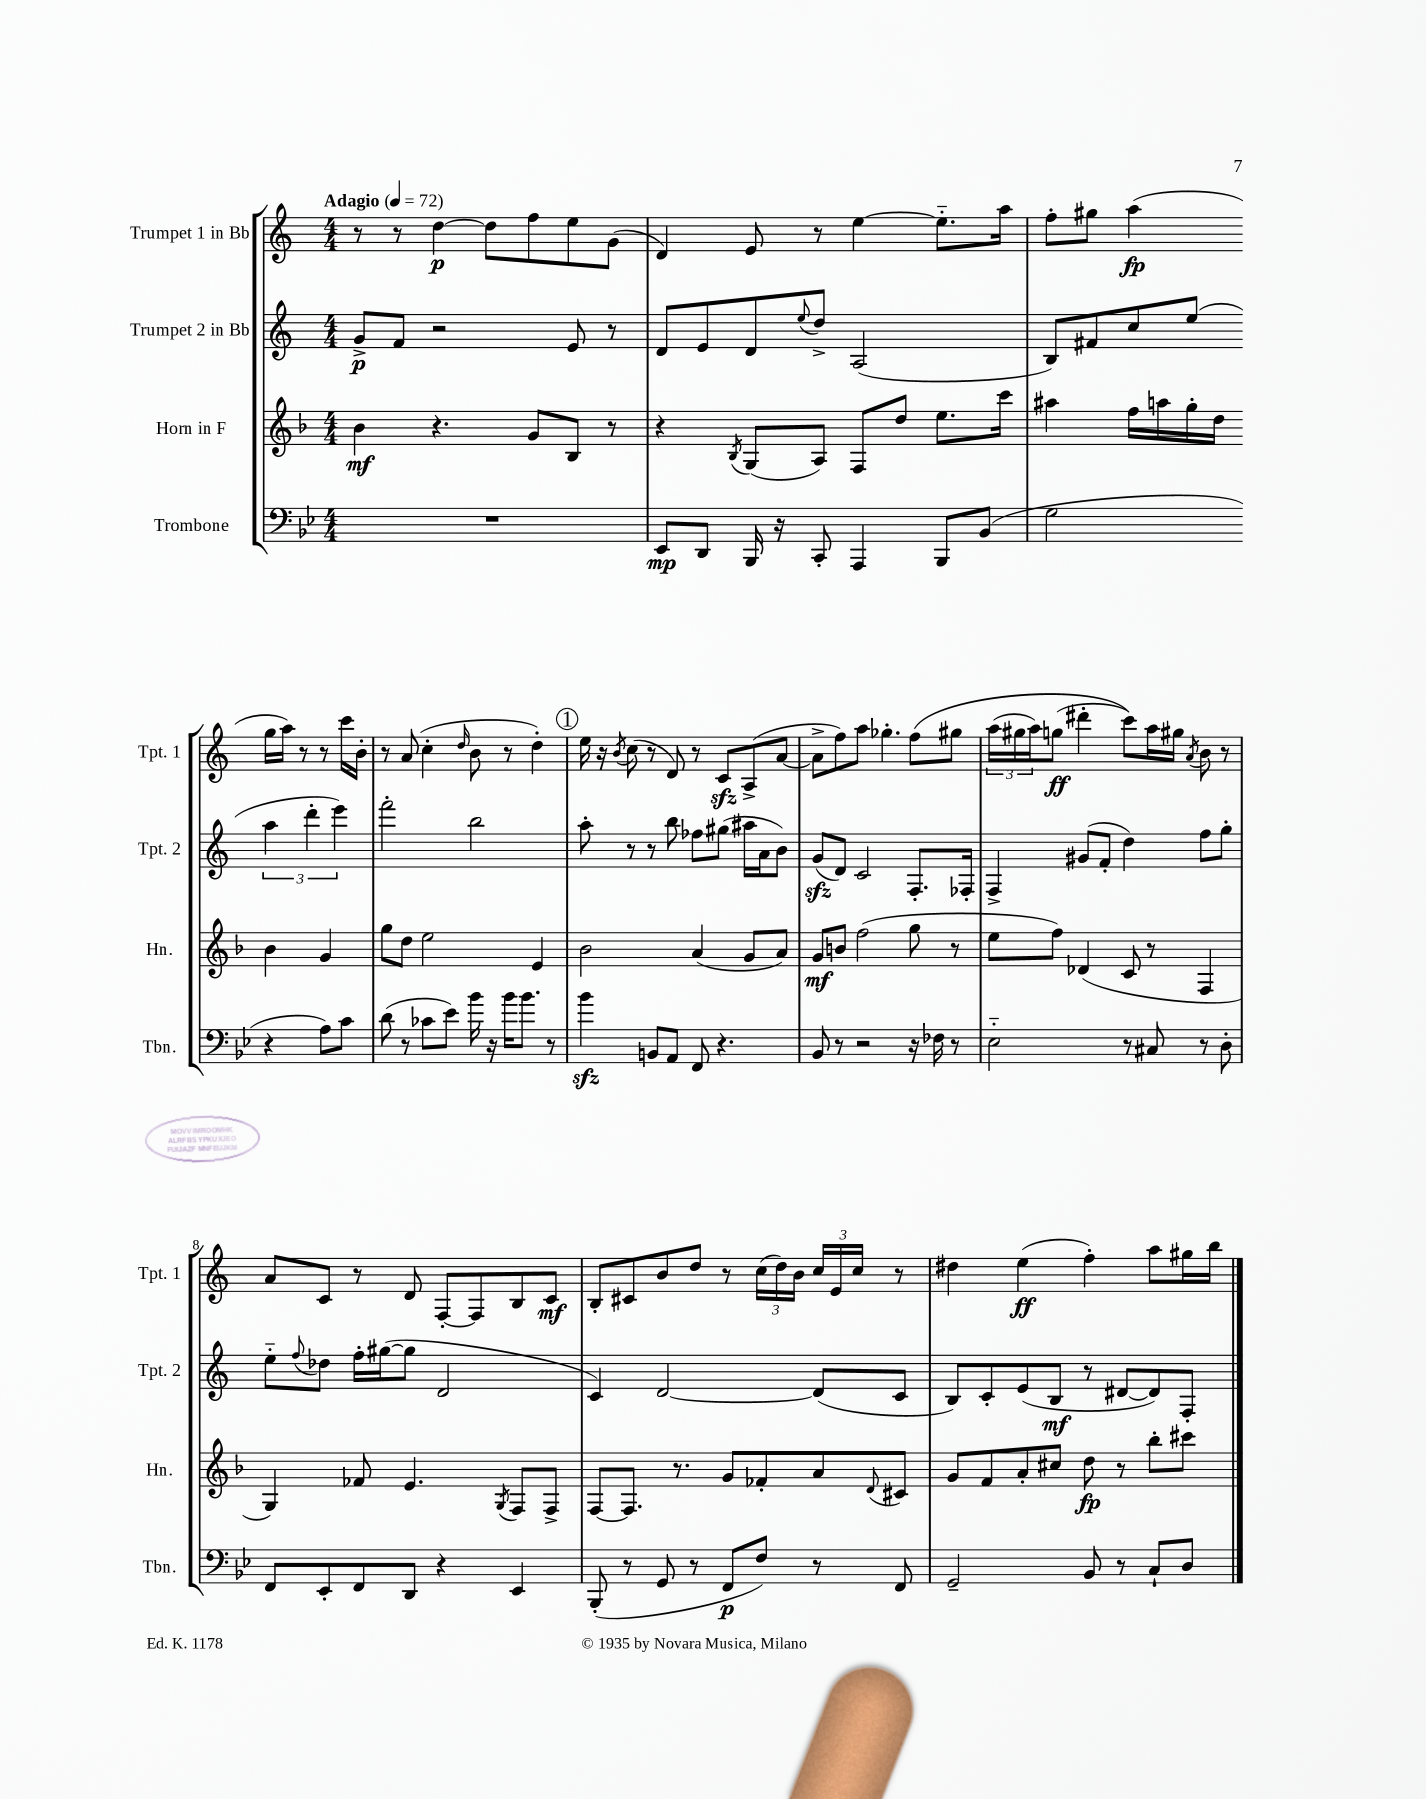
<<
\new StaffGroup <<
\new Staff = "s0" \with { instrumentName = "Trumpet 1 in Bb" shortInstrumentName = "Tpt. 1" } {
    \clef treble \key c \major \numericTimeSignature \time 4/4 \tempo "Adagio" 4 = 72
    r8 r8 d''4~\p d''8 f''8 e''8 g'8( |
    d'4) e'8 r8 e''4~ e''8.-_ a''16 |
    f''8-. gis''8 a''4\fp( gis''16 a''16) r8 r8 c'''16 b'16-. |
    r8 a'8( c''4-. \grace { d''16 } b'8 r8 d''4-.) |
    \mark \markup { \circle "1" } e''16 r16 \acciaccatura { b'8 } c''8( r8 d'8) r8 c'8\sfz a8->( a'8~ |
    a'8-> f''8) a''8 ges''4.-. f''8\( gis''8 |
    \tuplet 3/2 { a''16( gis''16 a''16) } g''8\ff( dis'''4-. c'''8)\) a''16 gis''16 \acciaccatura { a'8 } b'8 r8 |
    a'8 c'8 r8 d'8 f8~-. f8 b8 c'8\mf |
    b8-. cis'8 b'8 d''8 r8 \tuplet 3/2 { c''16( d''16) b'16 } \tuplet 3/2 { c''16 e'16 c''16 } r8 |
    dis''4 e''4\ff( f''4-.) a''8 gis''16 b''16 \bar "|." |
}
\new Staff = "s1" \with { instrumentName = "Trumpet 2 in Bb" shortInstrumentName = "Tpt. 2" } {
    \clef treble \key c \major \numericTimeSignature \time 4/4
    g'8->\p f'8 r2 e'8 r8 |
    d'8 e'8 d'8 \appoggiatura { e''8 } d''8-> a2( |
    b8) fis'8 c''8 e''8( \tuplet 3/2 { a''4 d'''4-. e'''4) } |
    f'''2-. b''2 |
    \mark \markup { \circle "1" } a''8-. r8 r8 b''8 fes''8 gis''8( ais''16 a'16 b'8) |
    g'8\sfz( d'8) c'2 f8.-. fes16-. |
    f4-> gis'8( f'8-. d''4) f''8 g''8-. |
    e''8-_ \appoggiatura { f''8 } des''8 f''16-. gis''16~( gis''8 d'2 |
    c'4) d'2~ d'8( c'8 |
    b8) c'8-. e'8( b8\mf r8 dis'8~ dis'8) f8-. \bar "|." |
}
\new Staff = "s2" \with { instrumentName = "Horn in F" shortInstrumentName = "Hn." } {
    \clef treble \key f \major \numericTimeSignature \time 4/4
    bes'4\mf r4. g'8 bes8 r8 |
    r4 \acciaccatura { bes8 } g8( a8) f8 d''8 e''8. c'''16 |
    ais''4 f''16 a''16 g''16-. d''16 bes'4 g'4 |
    g''8 d''8 e''2 e'4 |
    \mark \markup { \circle "1" } bes'2 a'4( g'8 a'8) |
    g'8\mf b'8 f''2( g''8 r8 |
    e''8 f''8) des'4( c'8 r8 f4 |
    g4) fes'8 e'4. \acciaccatura { g8 } f8 f8-> |
    f8~ f8. r8. g'8 fes'8-. a'8 \appoggiatura { d'8 } cis'8 |
    g'8 f'8 a'8-. cis''8 d''8\fp r8 bes''8-. cis'''8 \bar "|." |
}
\new Staff = "s3" \with { instrumentName = "Trombone" shortInstrumentName = "Tbn." } {
    \clef bass \key bes \major \numericTimeSignature \time 4/4
    R1 |
    ees,8\mp d,8 bes,,16 r16 c,8-. a,,4 bes,,8 bes,8( |
    g2 r4 a8) c'8 |
    d'8( r8 ces'8 ees'8) bes'16 r16 bes'16 bes'8. r8 |
    \mark \markup { \circle "1" } bes'4\sfz b,8 a,8 f,8 r4. |
    bes,8 r8 r2 r16 fes16 r8 |
    ees2-_ r8 cis8 r8 d8-. |
    f,8 ees,8-. f,8 d,8 r4 ees,4 |
    bes,,8-.( r8 g,8 r8 f,8\p f8) r8 f,8 |
    g,2-- bes,8 r8 c8-! d8 \bar "|." |
}
>>
>>
